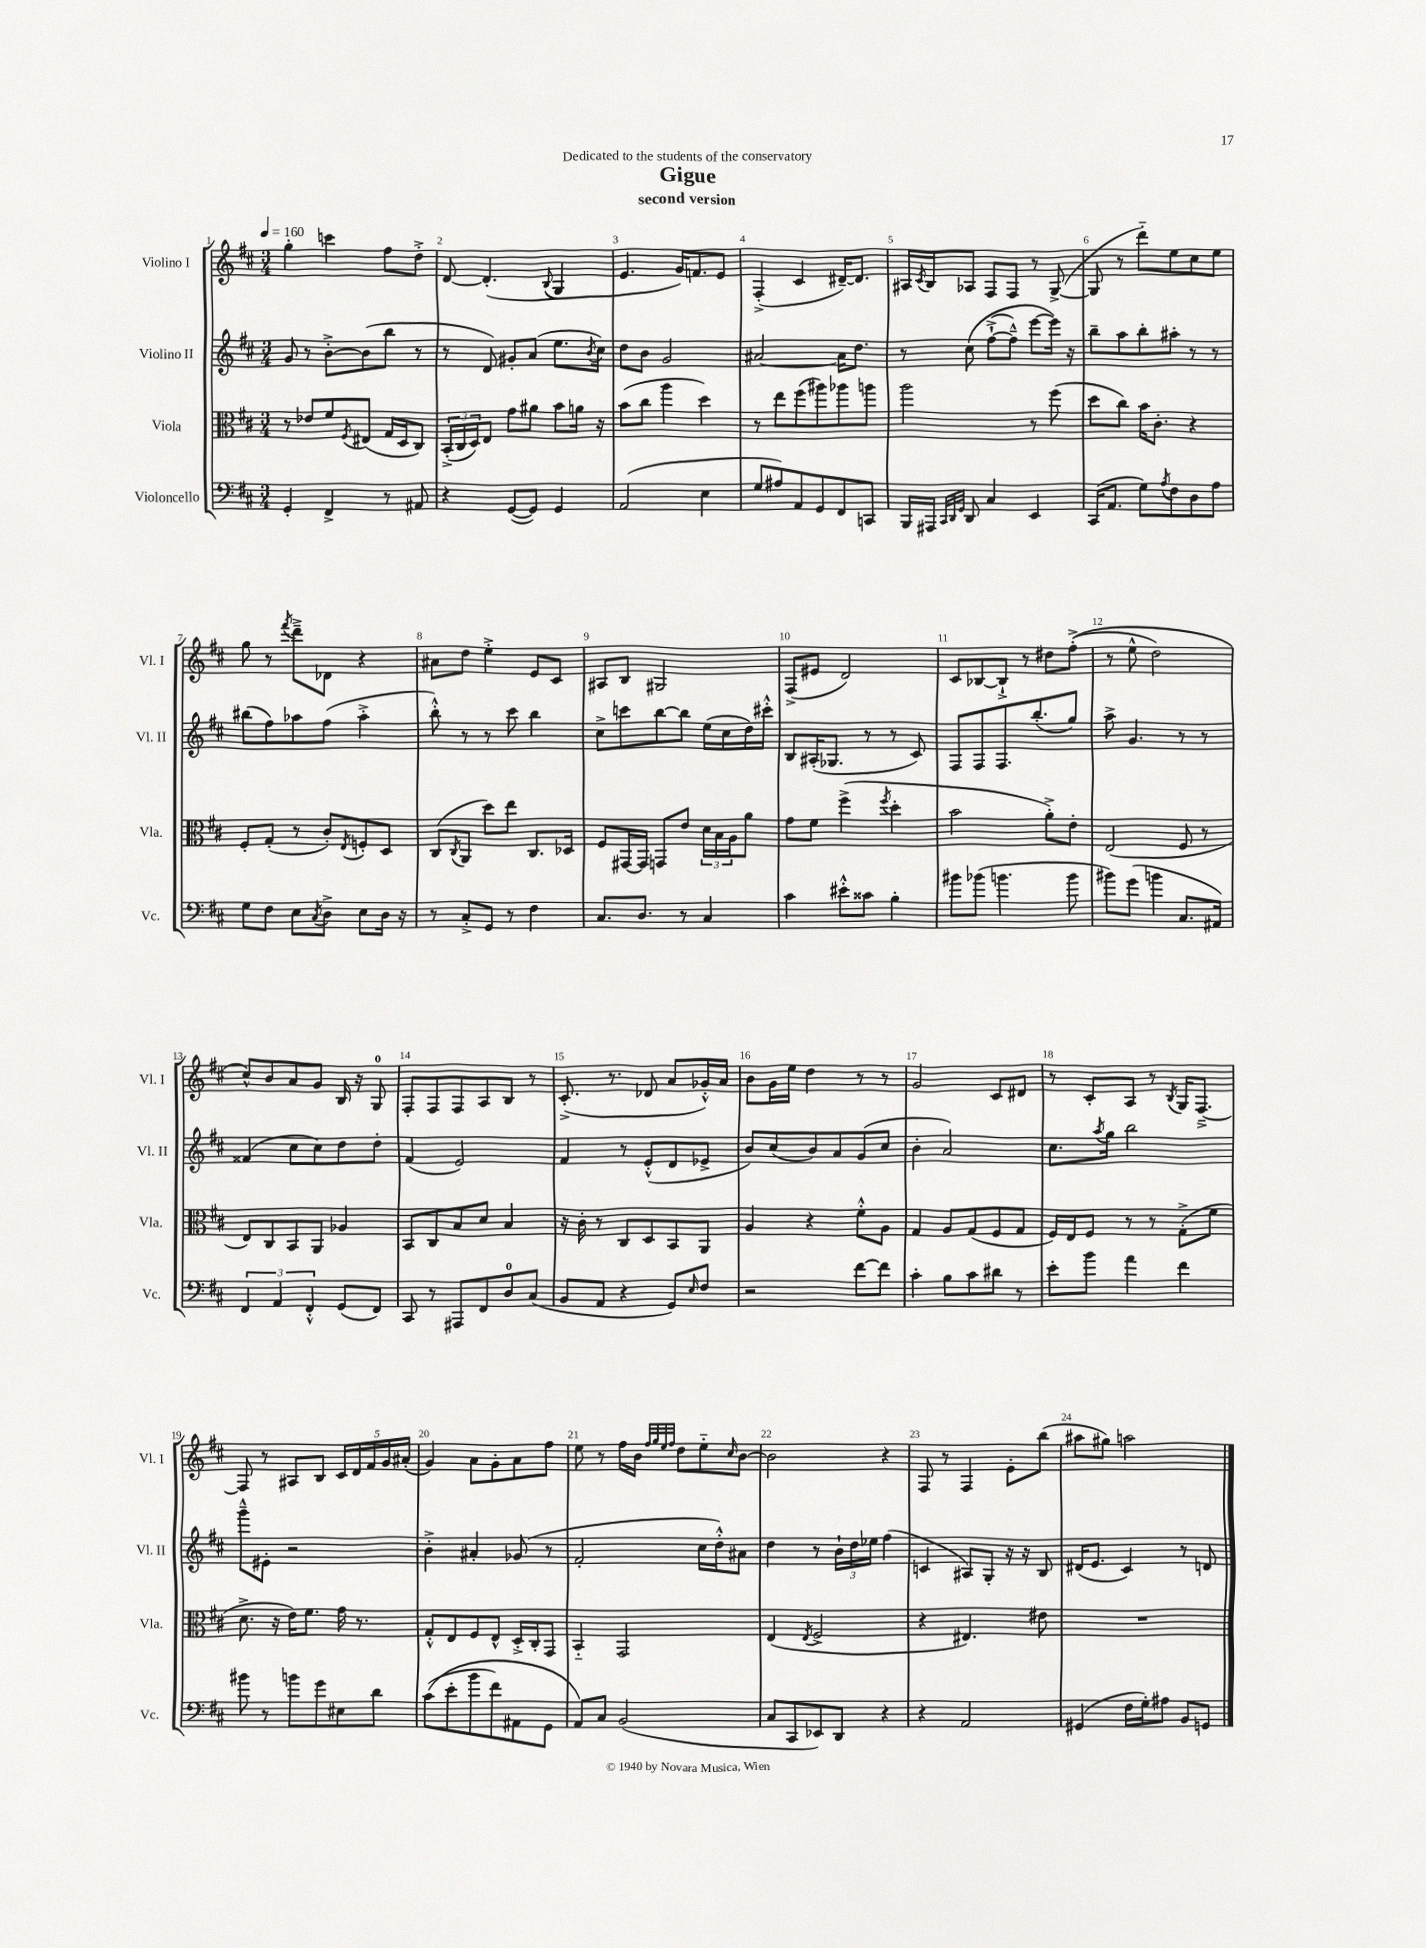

**kern	**kern	**kern	**kern
*staff4	*staff3	*staff2	*staff1
*clefF4	*clefC3	*clefG2	*clefG2
*k[f#c#]	*k[f#c#]	*k[f#c#]	*k[f#c#]
*M3/4	*M3/4	*M3/4	*M3/4
*MM160	*MM160	*MM160	*MM160
4GG'	8r	8g	4gg'
.	8e-	8r	.
4FF#^	8f#	[8b'^	4ccc
.	8qF#	.	.
.	(8E#	(8b]	.
8r	16G	8bb	8ff#
.	16D	.	.
8AA#	8C#)	8r	8dd'^
=	=	=	=
4r	(24BB'^	8r	[8d
.	24C#	.	.
.	24D)	.	.
.	8E	8d)	(4.d']
([8GG	8g	8g#'	.
8GG])	8a#	(8a	.
.	.	.	8qqB
4GG	8b	8.ee	4G
.	16a	.	.
.	.	8qb	.
.	16r	16cc#)	.
=	=	=	=
(2AA	(8b	8dd	4.e
.	8cc#	8b	.
.	4aa	2g	.
.	.	.	16g)
.	.	.	8.f
4E	4dd)	.	.
.	.	.	8e
=	=	=	=
8G	8r	[2a#	(4F#'^
8A#)	8ee	.	.
8AA	(8ff#	.	4c#
8GG	8aa#)	.	.
8FF#	8aa-	16a#]	[16d#~)
.	.	8.dd	8.d#]
8CC	8aa	.	.
=	=	=	=
16BBB	2aa	8r	16A#
.	.	.	8qc#
16AAA#	.	.	16B
32qqCC#	.	.	.
32qqDD	.	.	.
32qqGG	.	.	.
8DD	.	&(8cc#	8A-
4C#	.	([8ff#`^	8F#
.	.	8ff#~^^])	8F#
4EE	8r	[8eee	8r
.	(8ff#	16eee]&)	([8G^
.	.	16r	.
=	=	=	=
(16CC#	8dd	8bb~	8G]
8.AA	.	.	.
.	8cc#)	8aa	8r
8G)	16b	8bb'	8ddd'~)
.	8.c#'	.	.
8qA	.	.	.
8F#	.	8aa#'	8ee
8D	4r	8r	8cc#
8A	.	8r	8ee
=	=	=	=
8G	8F#'	(8bb#	8gg
8F#	(8G'	8ff#)	8r
.	.	.	8qfff#
8E	8r	8aa-	8ddd~^
8qC#	.	.	.
8D^	8c#')	(8ff#	8d-
.	8qE	.	.
8E	8F'	4aa-'^	4r
16D	8D	.	.
16r	.	.	.
=	=	=	=
8r	(8C#	8bb'^^)	8a#
.	8qC#	.	.
8C#'^	8AA	8r	8dd
8GG	8dd)	8r	4ee'^
8r	8ee	8ccc#	.
4F#	8.C#	4bb	8e
.	.	.	8c#
.	16D-	.	.
=	=	=	=
8.C#	8F#	8cc#^	8A#
.	[16GG#	8ccc	8B
8.D	16GG#]	.	.
.	8GG	[8bb	2G#
8r	8e	8bb]	.
4C#	24d	(16ee	.
.	24B	.	.
.	.	16cc#	.
.	24A	.	.
.	8a	16dd)	.
.	.	16ccc#'^^	.
=	=	=	=
4c#	8g	8B	(8F#^
.	8f#	(16A#'	8e#
.	.	8.G-	.
8e#'^^	(4ff#^	.	2d)
8c##	.	8r	.
.	8qff#	.	.
4B'	4dd'	8r	.
.	.	8c#)	.
=	=	=	=
8b#	2b	8F#	8c#
(8b-	.	8F#	[8B-
4.b	.	8.F#	8B-`^]
.	.	.	8r
.	.	(8.bb'	.
.	8a'^)	.	8dd#
8b	8e'	8gg)	&((8ff#'^
=	=	=	=
8b#)	(2E	8aa^	8r
(8g	.	4.g	8ee^^
4b	.	.	2dd)
8.C#	8F#	8r	.
.	8r	8r	.
16AA#)	.	.	.
=	=	=	=
6FF#	8E)	(4f##	8cc#^^&)
.	8C#	.	8b
6AA	.	.	.
.	8BB	8cc#	8a
6FF#'^^	.	.	.
.	8AA	8cc#)	8g
(8GG	4A-	8dd	16B
.	.	.	16r
8FF#)	.	8dd'	8G
=	=	=	=
8CC#	8BB	(4f#	8F#'
8r	8C#	.	8F#
8AAA#	8B	2e)	8F#
8FF#	8d	.	8A
8D	4B	.	8B
(8C#	.	.	8r
=	=	=	=
8BB	16r	4f#	(8.c#'^
.	16c#'	.	.
8AA	8r	.	.
.	.	.	8.r
4r	8C#	8r	.
.	8D	(8e'^^	8d-
8GG)	8BB	8d	8a
16qqE	.	.	.
8F#	8AA	8e-^	16g-'^^)
.	.	.	16a
=	=	=	=
2r	4A	8b)	8b
.	.	(8cc#	16g
.	.	.	16ee
.	4r	8b)	4dd
.	.	8a	.
[8f#	8f#'^^	(8g	8r
8f#]	8A	8cc#	8r
=	=	=	=
4c#'	4G	4b'	2g
8B	8A	2a)	.
8c#	(8G	.	.
8d#	8F#	.	8c#
8r	8G	.	8d#
=	=	=	=
8e'	16F#)	8.cc#	8r
.	16E	.	.
8b	8F#	.	8c#'
.	.	8qaa	.
.	.	16gg	.
4a	8r	2bb	8A
.	8r	.	8r
.	.	.	8qB
4f#	(8G'^	.	16G
.	.	.	[8.F#~^
.	8f#	.	.
=	=	=	=
8b#	8.d^	8ggg~^^	8F#]
8r	.	8e#'	8r
.	16r	.	.
8b	16e)	2r	8A#
.	8.f#	.	.
8g	.	.	8B
8E#	16g	.	20c#
.	.	.	20d
.	8.r	.	.
.	.	.	20f#
8d	.	.	.
.	.	.	20g
.	.	.	(20a#'
=	=	=	=
&((8c#	8G'^^	4b'^	4g)
8e'	8E	.	.
8b	8F#	4a#'	8a
8f#)	8E^^	.	8g'
8AA#	16D'^	(8g-	8a
.	16C#'	.	.
8GG	8GG	8r	8ff#
=	=	=	=
8AA&)	4BB'~	2f#'	8ee
8C#	.	.	8r
(2BB	2GG	.	16ff#
.	.	.	16b
.	.	.	32qqff#
.	.	.	32qqgg
.	.	.	32qqee
.	.	.	32qqff#
.	.	.	8dd
.	.	16cc#	8ee'~
.	.	16dd'^^)	.
.	.	.	16qqcc#
.	.	8a#	[8b
=	=	=	=
8C#	(4E	4dd	2b]
8CC#	.	.	.
.	8qE	.	.
8EE-)	2F#^	8r	.
8DD	.	24b`	.
.	.	24dd	.
.	.	24ee-	.
4r	.	(4ff#	4r
=	=	=	=
4r	4r	4c	8F#
.	.	.	8r
2AA	4.E#)	8A#)	4F#
.	.	8G'	.
.	.	16r	8e'
.	.	16r	.
.	8e#	8B	(8bb
=	=	=	=
(4GG#	2.r	(16d#	8aa#
.	.	8.e	.
.	.	.	8gg#)
16F#	.	4c#)	2aa
16G')	.	.	.
8A#	.	.	.
8BB	.	8r	.
8GG	.	8d	.
==	==	==	==
*-	*-	*-	*-
